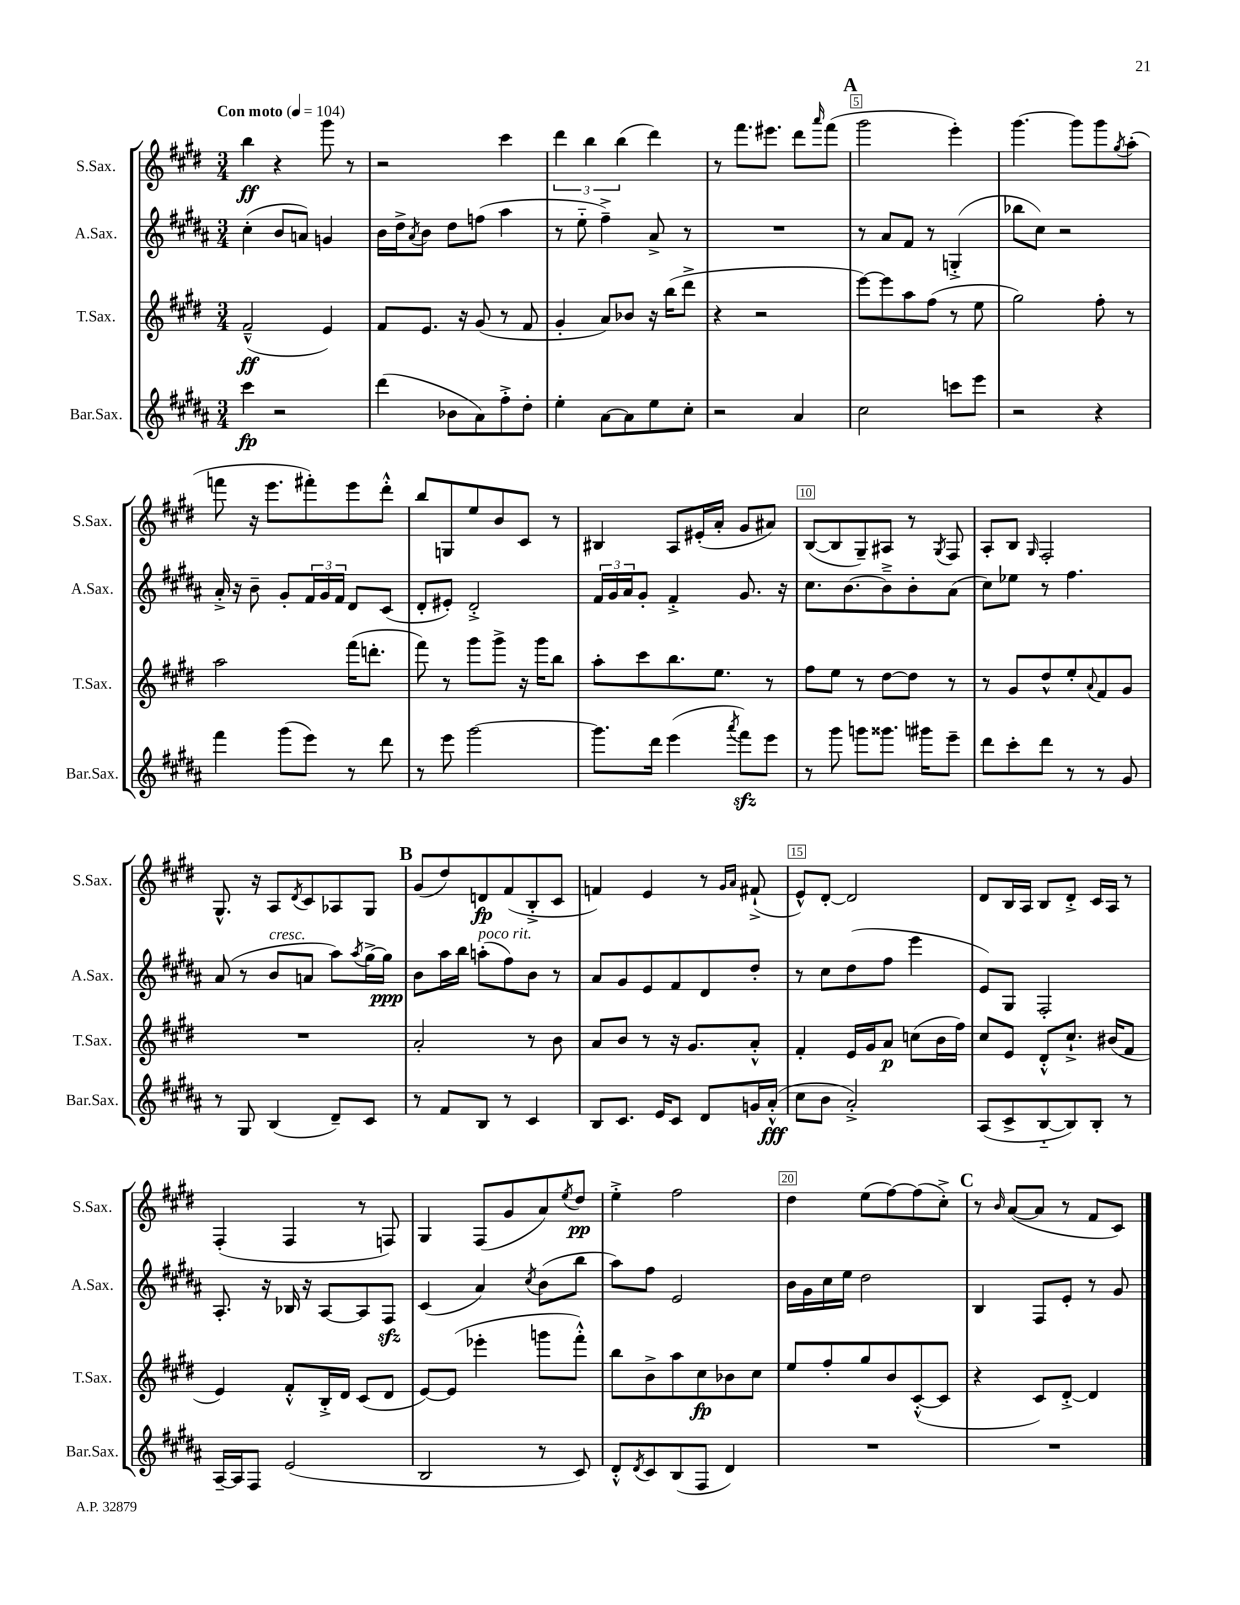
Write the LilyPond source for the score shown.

<<
\new StaffGroup <<
\new Staff = "s0" \with { instrumentName = "S.Sax." shortInstrumentName = "S.Sax." } {
    \clef treble \key e \major \numericTimeSignature \time 3/4 \tempo "Con moto" 4 = 104
    b''4\ff r4 gis'''8 r8 |
    r2 cis'''4 |
    \tuplet 3/2 { dis'''4 b''4 b''4( } dis'''4) |
    r8 fis'''8. eis'''8. dis'''8 \grace { a'''16 } fis'''8( |
    \mark \markup { \bold "A" } gis'''2 e'''4-.) |
    gis'''4.~ gis'''8 gis'''8 \acciaccatura { gis''8 } a''8-.( |
    f'''8 r16 e'''8. fis'''8-.) e'''8 dis'''8-.-^ |
    b''8 g8 e''8 b'8 cis'8 r8 |
    bis4 a8 eis'16-.( a'16-. gis'8 ais'8) |
    b8~( b8 gis8--) ais8 r8 \acciaccatura { gis8 } fis8 |
    a8-. b8 \grace { gis16 } fis2-. |
    gis8.-^ r16 a8 \acciaccatura { dis'8 } cis'8 aes8 gis8 |
    \mark \markup { \bold "B" } gis'8( dis''8) d'8\fp fis'8( b8-.-> cis'8 |
    f'4) e'4 r8 \grace { gis'16 a'16 } fis'8-!->( |
    e'8-^) dis'8~-. dis'2 |
    dis'8 b16 a16 b8 dis'8-.-> cis'16 a16 r8 |
    fis4-.( fis4 r8 f8) |
    gis4 fis8( gis'8 a'8) \acciaccatura { e''8 } dis''8\pp |
    e''4-.-> fis''2 |
    dis''4 e''8( fis''8~) fis''8( cis''8-.->) |
    \mark \markup { \bold "C" } r8 \grace { b'16 } a'8~( a'8 r8 fis'8 cis'8) \bar "|." |
}
\new Staff = "s1" \with { instrumentName = "A.Sax." shortInstrumentName = "A.Sax." } {
    \clef treble \key b \major \numericTimeSignature \time 3/4
    cis''4-.( b'8 a'8) g'4 |
    b'16 dis''16-> \acciaccatura { ais'8 } b'8 dis''8 f''8( ais''4 |
    r8 e''8-_ fis''4--->) ais'8-> r8 |
    R2. |
    \mark \markup { \bold "A" } r8 ais'8 fis'8 r8 g4-.->( |
    bes''8 cis''8) r2 |
    ais'16-.-> r16 b'8-- gis'8-. \tuplet 3/2 { fis'16 gis'16 fis'16 } dis'8 cis'8( |
    dis'8-. eis'8-.) dis'2-.-> |
    \tuplet 3/2 { fis'16 gis'16 ais'16 } gis'8-. fis'4-.-> gis'8. r16 |
    cis''8. b'8.~ b'8---> b'8-. ais'8( |
    cis''8) ees''8 r8 fis''4. |
    ais'8( r8 b'8^\markup { \italic "cresc." } a'8 ais''8) \acciaccatura { ais''8 } gis''16~-> gis''16\ppp |
    \mark \markup { \bold "B" } b'8 ais''16 b''16 a''8-.^\markup { \italic "poco rit." }( fis''8) b'8 r8 |
    ais'8 gis'8 e'8 fis'8 dis'8 dis''8-. |
    r8 cis''8 dis''8( fis''8 e'''4 |
    e'8) gis8 fis2-. |
    ais8.-. r16 bes16 r16 ais8~ ais8 fis8\sfz |
    cis'4( ais'4) \acciaccatura { cis''8 } b'8( b''8 |
    ais''8) fis''8 e'2 |
    b'16 gis'16 cis''16 e''16 dis''2 |
    \mark \markup { \bold "C" } b4 fis8 e'8-. r8 gis'8 \bar "|." |
}
\new Staff = "s2" \with { instrumentName = "T.Sax." shortInstrumentName = "T.Sax." } {
    \clef treble \key e \major \numericTimeSignature \time 3/4
    fis'2---^\ff( e'4) |
    fis'8 e'8. r16 gis'8( r8 fis'8 |
    gis'4-. a'8) bes'8 r16 b''16( dis'''8-> |
    r4 r2 |
    \mark \markup { \bold "A" } e'''8~) e'''8 a''8 fis''8( r8 e''8 |
    gis''2) fis''8-. r8 |
    a''2 fis'''16( d'''8.-. |
    fis'''8) r8 gis'''8 gis'''8-> r16 gis'''16 b''8 |
    a''8-. cis'''8 b''8. e''8. r8 |
    fis''8 e''8 r8 dis''8~ dis''8 r8 |
    r8 gis'8 dis''8-^ e''8-. \appoggiatura { a'8 } fis'8 gis'8 |
    R2. |
    \mark \markup { \bold "B" } a'2-. r8 b'8 |
    a'8 b'8 r8 r16 gis'8. a'8-.-^ |
    fis'4-. e'16 gis'16 a'8\p c''8( b'16 fis''16) |
    cis''8 e'8 dis'8-.-^ cis''8.-!-> bis'16( fis'8 |
    e'4) fis'8-.-^ b16-.-> dis'16 cis'8( dis'8 |
    e'8~) e'8( ees'''4-. g'''8 fis'''8-.-^) |
    b''8 b'8-> a''8 cis''8\fp bes'8 cis''8 |
    e''8 fis''8-. gis''8 b'8 cis'8~-.-^( cis'8 |
    \mark \markup { \bold "C" } r4 cis'8) dis'8~-.-> dis'4 \bar "|." |
}
\new Staff = "s3" \with { instrumentName = "Bar.Sax." shortInstrumentName = "Bar.Sax." } {
    \clef treble \key b \major \numericTimeSignature \time 3/4
    cis'''4\fp r2 |
    dis'''4( bes'8 ais'8) fis''8-.-> dis''8-. |
    e''4-. ais'8~ ais'8 e''8 cis''8-. |
    r2 ais'4 |
    \mark \markup { \bold "A" } cis''2 c'''8 e'''8 |
    r2 r4 |
    fis'''4 gis'''8( e'''8) r8 dis'''8 |
    r8 e'''8 gis'''2~ |
    gis'''8. dis'''16 e'''4( \acciaccatura { ais'''8 } fis'''8\sfz) e'''8 |
    r8 gis'''8 g'''8 gisis'''8. gis'''16 e'''8-- |
    dis'''8 cis'''8-. dis'''8 r8 r8 gis'8 |
    r8 gis8 b4( dis'8--) cis'8 |
    \mark \markup { \bold "B" } r8 fis'8 b8 r8 cis'4 |
    b8 cis'8. e'16 cis'8 dis'8 g'16 ais'16-.-^\fff( |
    cis''8 b'8 ais'2-.->) |
    ais8( cis'8-> b8~-_ b8) b8-. r8 |
    ais16~-- ais16 fis8 e'2( |
    b2 r8 cis'8) |
    dis'8-.-^ \acciaccatura { dis'8 } cis'8 b8( fis8 dis'4) |
    R2. |
    \mark \markup { \bold "C" } R2. \bar "|." |
}
>>
>>
\layout { \context { \Score \override BarNumber.break-visibility = ##(#f #t #t) barNumberVisibility = #(every-nth-bar-number-visible 5) \override BarNumber.stencil = #(make-stencil-boxer 0.1 0.3 ly:text-interface::print) } }
